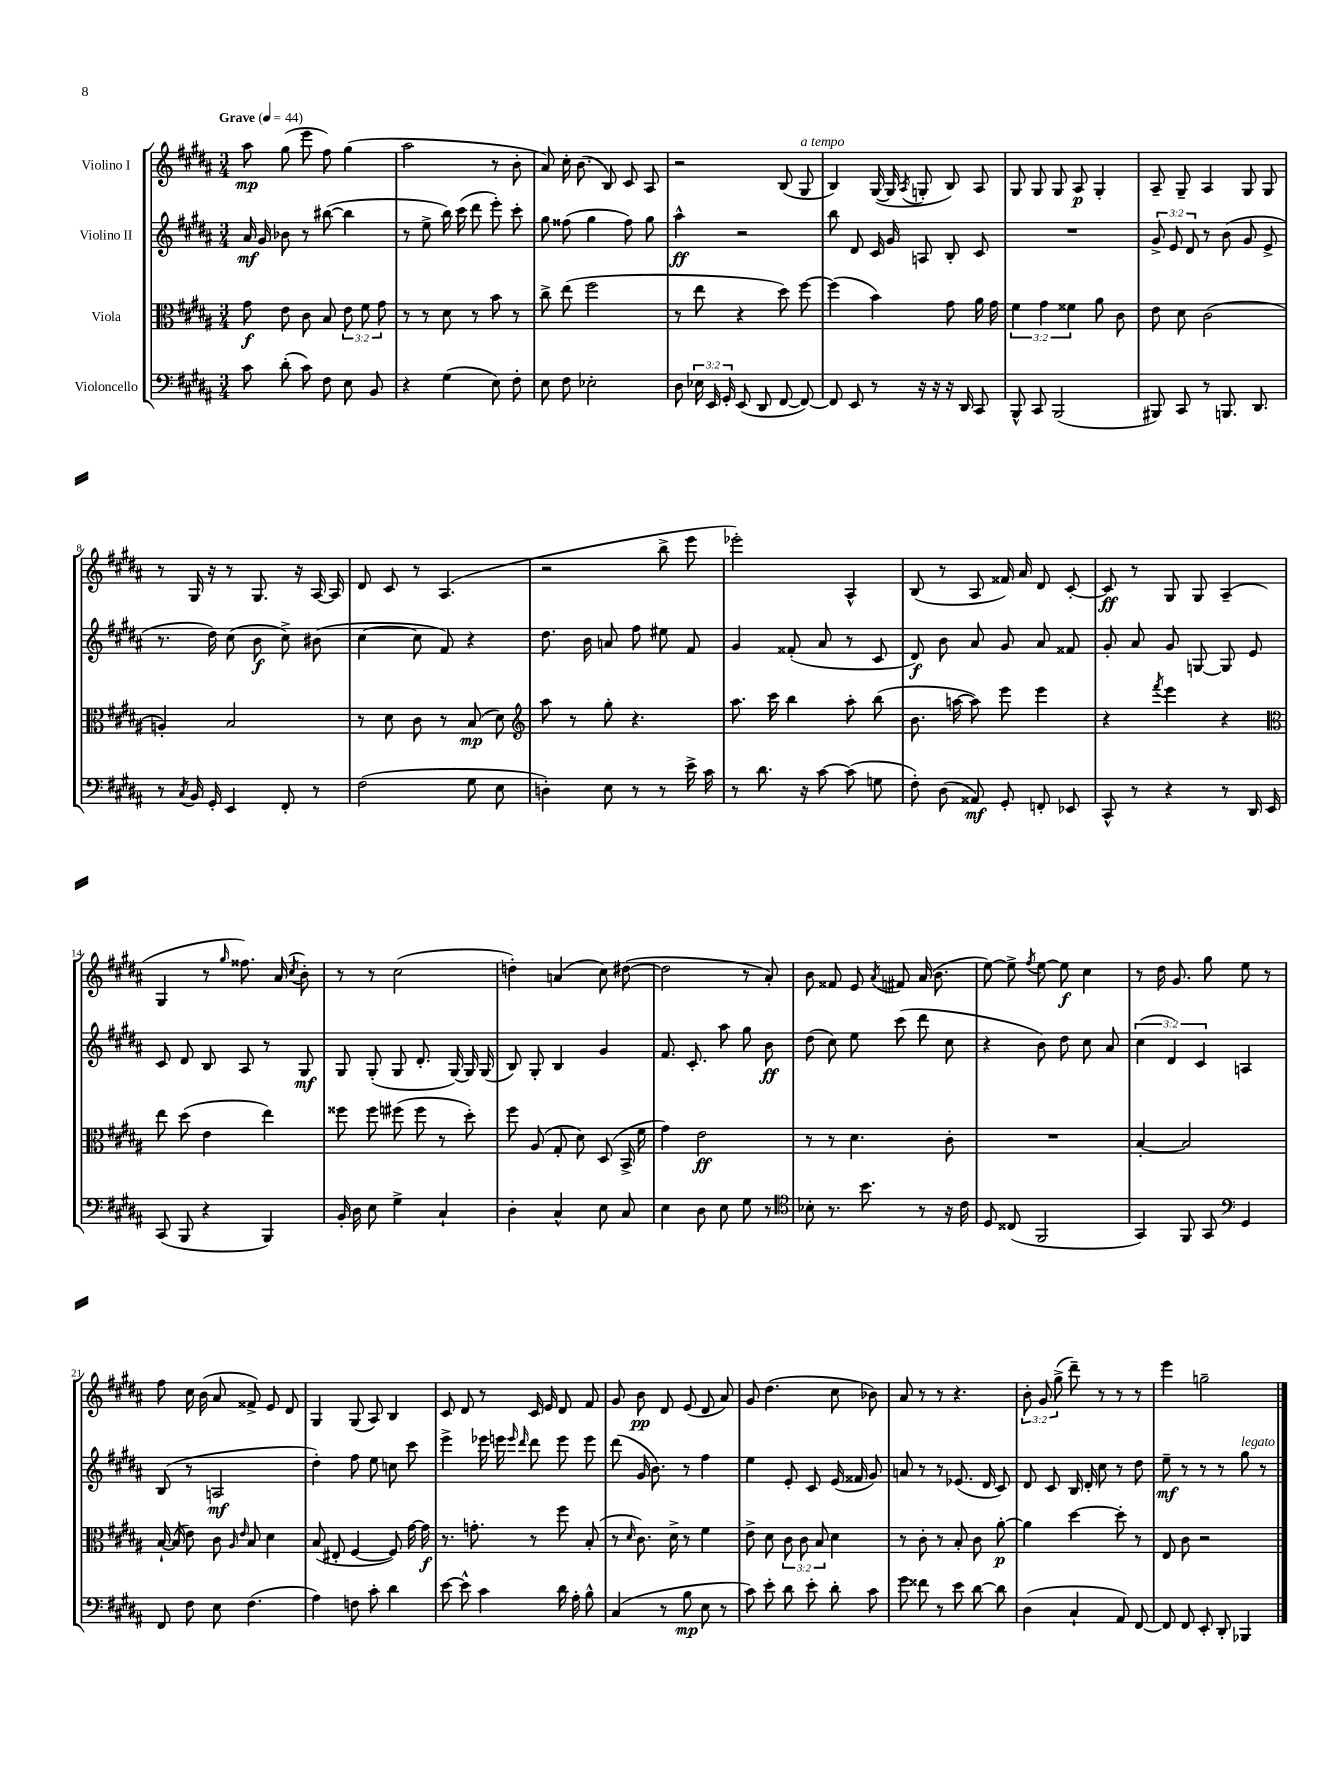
<<
\new StaffGroup <<
\new Staff = "s0" \with { instrumentName = "Violino I" } {
    \clef treble \key b \major \numericTimeSignature \time 3/4 \override Staff.TupletNumber.text = #tuplet-number::calc-fraction-text \tempo "Grave" 4 = 44
    \autoBeamOff ais''8\mp gis''8( e'''8 fis''8) gis''4( |
    ais''2 r8 b'8-. |
    ais'8) cis''16-. b'8.( b8) cis'8 ais8 |
    r2 b8( gis8^\markup { \italic "a tempo" } |
    b4) gis16~( gis16 \acciaccatura { ais8 } g8-. b8) ais8 |
    gis8 gis8 gis8 ais8\p gis4-. |
    ais8-- gis8-- ais4 gis8 gis8 |
    r8 gis16 r16 r8 gis8. r16 ais16~ ais16 |
    dis'8 cis'8 r8 ais4.( |
    r2 b''8-> e'''8 |
    ees'''2-.) ais4-^ |
    b8( r8 ais8 fisis'16) ais'16 dis'8 cis'8~-. |
    cis'8\ff r8 gis8 gis8 ais4--( |
    gis4 r8 \grace { gis''16 } fisis''8.) ais'16( \acciaccatura { cis''8 } b'8-.) |
    r8 r8 cis''2( |
    d''4-.) a'4( cis''8) dis''8~( |
    dis''2 r8 ais'8-.) |
    b'8 fisis'8 e'8 \acciaccatura { ais'8 } fis'8 ais'16( b'8. |
    e''8~) e''8-> \acciaccatura { fis''8 } e''8~ e''8\f cis''4 |
    r8 dis''16 gis'8. gis''8 e''8 r8 |
    fis''8 cis''16 b'16( ais'8 fisis'8->) e'8 dis'8 |
    gis4 gis8( ais8) b4 |
    cis'8 dis'8 r8 cis'16 e'16 dis'8 fis'8 |
    gis'8 b'8\pp dis'8 e'8( dis'8 ais'8) |
    gis'8 dis''4.( cis''8 bes'8) |
    ais'8 r8 r8 r4. |
    \tuplet 3/2 { b'8-. gis'8 gis''8->( } dis'''8--) r8 r8 r8 |
    e'''4 g''2-- \bar "|." |
}
\new Staff = "s1" \with { instrumentName = "Violino II" } {
    \clef treble \key b \major \numericTimeSignature \time 3/4 \override Staff.TupletNumber.text = #tuplet-number::calc-fraction-text
    \autoBeamOff ais'16\mf gis'16 bes'8 r8 bis''8~( bis''4 |
    r8 e''8-> b''16) cis'''16( dis'''8 e'''8-.) cis'''8-. |
    gis''8 fisis''8( gis''4 fisis''8) gis''8 |
    ais''4-^\ff r2 |
    b''8 dis'8 cis'16 gis'16 a8 b8-. cis'8 |
    R2. |
    \tuplet 3/2 { gis'8-> e'8 dis'8 } r8 b'8( gis'8 e'8-> |
    r8. dis''16) cis''8( b'8\f cis''8->) bis'8( |
    cis''4~ cis''8 fis'8) r4 |
    dis''8. b'16 a'8 fis''8 eis''8 fis'8 |
    gis'4 fisis'8-.( ais'8 r8 cis'8 |
    dis'8\f) b'8 ais'8 gis'8 ais'8 fisis'8 |
    gis'8-. ais'8 gis'8 g8~ g8 e'8 |
    cis'8 dis'8 b8 ais8 r8 gis8\mf |
    gis8 gis8-.( gis8 dis'8.-. gis16~) gis16 gis16( |
    b8) gis8-. b4 gis'4 |
    fis'8. cis'8.-. ais''8 gis''8 b'8\ff |
    dis''8( cis''8) e''8 cis'''8( dis'''8 cis''8 |
    r4 b'8) dis''8 cis''8 ais'8 |
    \tuplet 3/2 { cis''4( dis'4) cis'4 } a4 |
    b8( r8 a2\mf |
    dis''4-.) fis''8 e''8 c''8 cis'''8 |
    e'''4-> ees'''16 e'''16 \grace { e'''16 dis'''16 } dis'''8 e'''8 e'''8 |
    dis'''8( gis'16 b'8.) r8 fis''4 |
    e''4 e'8-. cis'8 e'16( fisis'16 gis'8) |
    a'8 r8 r8 ees'8.( dis'16 cis'8) |
    dis'8 cis'8 b16 dis'16-. cis''8 r8 dis''8 |
    e''8--\mf r8 r8 r8 gis''8^\markup { \italic "legato" } r8 \bar "|." |
}
\new Staff = "s2" \with { instrumentName = "Viola" } {
    \clef alto \key b \major \numericTimeSignature \time 3/4 \override Staff.TupletNumber.text = #tuplet-number::calc-fraction-text
    \autoBeamOff gis'8\f e'8 cis'8 b8 \tuplet 3/2 { e'8 fis'8 gis'8 } |
    r8 r8 dis'8 r8 b'8 r8 |
    cis''8-> e''8( fis''2 |
    r8 e''8 r4 dis''8) fis''8~ |
    fis''4( b'4) gis'8 ais'16 gis'16 |
    \tuplet 3/2 { fis'4 gis'4 fisis'4 } ais'8 cis'8 |
    e'8 dis'8 cis'2( |
    a4-.) b2 |
    r8 dis'8 cis'8 r8 b8\mp( dis'8) |
    \clef treble ais''8 r8 gis''8-. r4. |
    ais''8. cis'''16 b''4 ais''8-. b''8( |
    b'8. a''16~ a''8) e'''8 e'''4 |
    r4 \acciaccatura { fis'''8 } e'''4 r4 |
    \clef alto e''8 dis''8( e'4 e''4) |
    fisis''8 fisis''8 fis''8( fis''8 r8 dis''8-.) |
    fis''8 ais8( gis8-. dis'8) dis8( b,16-> fis'16 |
    gis'4) e'2\ff |
    r8 r8 dis'4. cis'8-. |
    R2. |
    b4~-. b2 |
    b16~-! b16( e'8) cis'8 \grace { ais16 e'16 } b8 dis'4 |
    b8( eis8-. fis4~ fis8) gis'16~ gis'16\f |
    r8. g'8.-. r8 fis''8 b8-.( |
    r8 \grace { dis'16 } cis'8.) dis'16-> r8 fis'4 |
    e'8-> dis'8 \tuplet 3/2 { cis'8 cis'8 b8 } dis'4 |
    r8 cis'8-. r8 b8-. cis'8 ais'8~-.\p |
    ais'4 dis''4~ dis''8-. r8 |
    e8 cis'8 r2 \bar "|." |
}
\new Staff = "s3" \with { instrumentName = "Violoncello" } {
    \clef bass \key b \major \numericTimeSignature \time 3/4 \override Staff.TupletNumber.text = #tuplet-number::calc-fraction-text
    \autoBeamOff cis'8 dis'8-.( cis'8) fis8 e8 b,8 |
    r4 gis4( e8) fis8-. |
    e8 fis8 ees2-. |
    dis8 \tuplet 3/2 { ees16 e,16 gis,16-. } e,8( dis,8 fis,8~ fis,8~) |
    fis,8 e,8 r8 r16 r16 r16 dis,16 cis,8 |
    b,,8-^ cis,8 b,,2( |
    bis,,8) cis,8 r8 b,,8. dis,8. |
    r8 \acciaccatura { cis8 } b,16 gis,16-. e,4 fis,8-. r8 |
    fis2( gis8 e8 |
    d4-.) e8 r8 r8 e'16-> cis'16 |
    r8 dis'8. r16 cis'8~ cis'8( g8 |
    fis8-.) dis8( aisis,8\mf) gis,8-. f,8-. ees,8 |
    cis,8-^ r8 r4 r8 dis,16 e,16 |
    cis,8( b,,8 r4 b,,4) |
    b,16-. dis16 e8 gis4-> cis4-! |
    dis4-. cis4-^ e8 cis8 |
    e4 dis8 e8 gis8 r8 |
    \clef tenor bes8-. r8. b'8. r8 r16 cis'16 |
    dis8 cisis8( fis,2 |
    gis,4) fis,8 gis,8 \clef bass gis,4 |
    fis,8 fis8 e8 fis4.( |
    ais4) f8 cis'8-. dis'4 |
    e'8~ e'8-^ cis'4 dis'16 ais16-. b8-^ |
    cis4( r8 b8\mp e8 r8 |
    cis'8) e'8-. dis'8 e'8-. dis'8-. cis'8 |
    gis'8 fisis'8 r8 e'8 dis'8~ dis'8 |
    dis4( cis4-! ais,8) fis,8~ |
    fis,8 fis,8 e,8-. dis,8-. bes,,4 \bar "|." |
}
>>
>>
